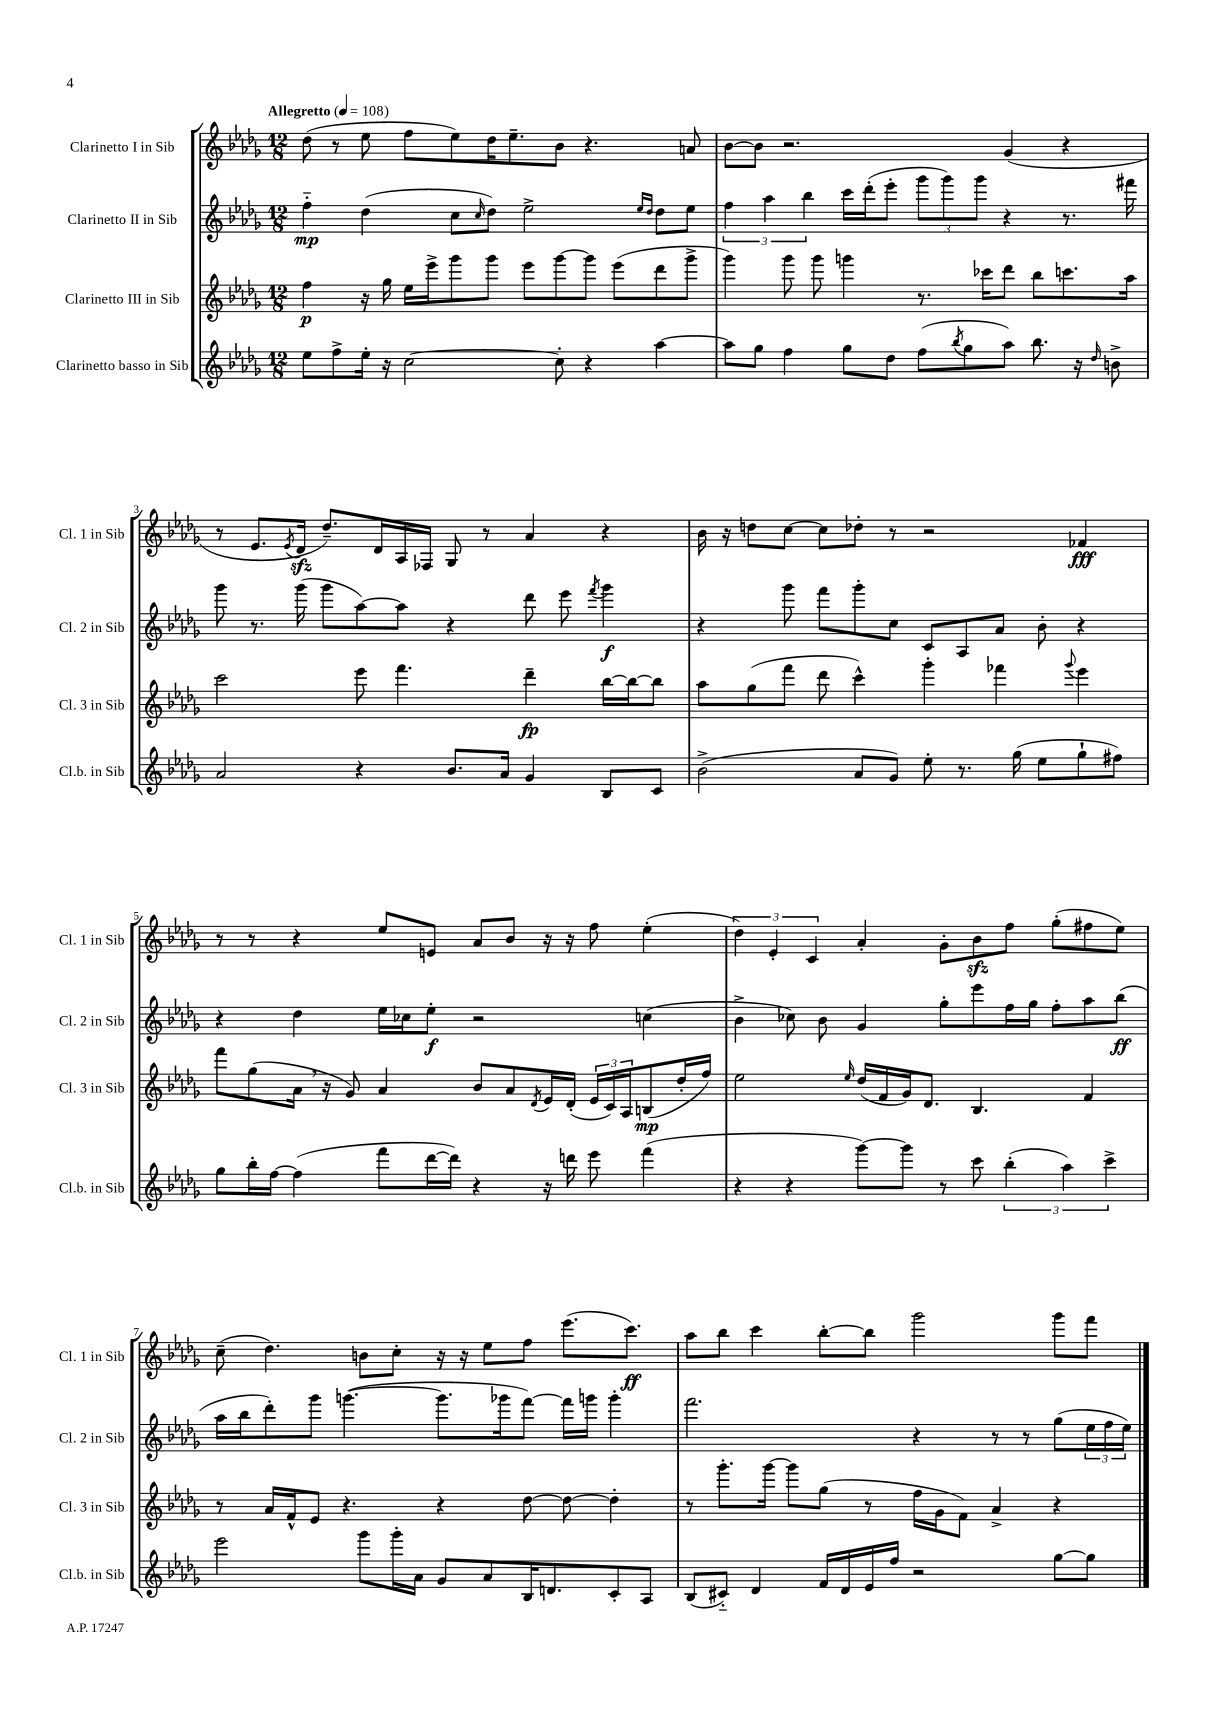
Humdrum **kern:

**kern	**kern	**dynam	**kern	**dynam	**kern	**dynam
*part4	*part3	*part3	*part2	*part2	*part1	*part1
*staff4	*staff3	*staff3	*staff2	*staff2	*staff1	*staff1
*I"Clarinetto basso in Sib	*I"Clarinetto III in Sib	*	*I"Clarinetto II in Sib	*	*I"Clarinetto I in Sib	*
*I'Cl.b. in Sib	*I'Cl. 3 in Sib	*	*I'Cl. 2 in Sib	*	*I'Cl. 1 in Sib	*
*clefG2	*clefG2	*	*clefG2	*	*clefG2	*
*k[b-e-a-d-g-]	*k[b-e-a-d-g-]	*	*k[b-e-a-d-g-]	*	*k[b-e-a-d-g-]	*
*M12/8	*M12/8	*	*M12/8	*	*M12/8	*
*MM108	*MM108	*	*MM108	*	*MM108	*
=1	=1	=1	=1	=1	=1	=1
!	!	!	!	!	!LO:TX:a:B:t=Allegretto	!
8ee-\L	4ff\	p	4ff\	mp	(8dd-\	.
8ff^\	.	.	.	.	8r	.
16ee-'\Jk	16r	.	(4dd-\	.	8ee-\	.
16r	16gg-\	.	.	.	.	.
[2cc\	16ee-\LL	.	.	.	8ff\L	.
.	16eee-^\J	.	.	.	.	.
.	8ggg-\	.	8cc\L	.	8ee-\)	.
.	.	.	16qqcc/	.	.	.
.	8ggg-\J	.	8dd-\J)	.	16dd-\K	.
.	.	.	.	.	8.ee-~\	.
.	8eee-\L	.	2ee-^\	.	.	.
8cc'\]	[8ggg-\	.	.	.	8b-\J	.
4r	8ggg-\J]	.	.	.	4.r	.
.	(8eee-\L	.	.	.	.	.
.	.	.	16qqee-/LL	.	.	.
.	.	.	16qqdd-/JJ	.	.	.
[4aa-\	8ddd-\	.	8dd-\L	.	.	.
.	8ggg-^\J	.	8ee-\J	.	8an/	.
=2	=2	=2	=2	=2	=2	=2
8aa-\L]	4ggg-\)	.	6ff\	.	[8b-\L	.
8gg-\J	.	.	.	.	8b-\J]	.
.	.	.	6aa-\	.	.	.
4ff\	8ggg-\	.	.	.	2.r	.
.	.	.	6bb-\	.	.	.
.	8ggg-\	.	.	.	.	.
8gg-\L	4gggn\	.	16ccc\LL	.	.	.
.	.	.	(16ddd-'\J	.	.	.
8dd-\J	.	.	8eee-'\J	.	.	.
(8ff\L	8.r	.	12ggg-\L	.	.	.
.	.	.	12ggg-\)	.	.	.
8qbb-/	.	.	.	.	.	.
8gg-\	.	.	.	.	.	.
.	.	.	12ggg-\J	.	.	.
.	16ccc-X\KL	.	.	.	.	.
8aa-\J)	8ddd-\J	.	4r	.	(4g-/	.
8.bb-\	8bb-\L	.	.	.	.	.
.	8.cccn\	.	8.r	.	4r	.
16r	.	.	.	.	.	.
16qqdd-/	.	.	.	.	.	.
8bn^\	.	.	.	.	.	.
.	16aa-\Jk	.	16fff#X\	.	.	.
!!LO:LB:g=z
=3	=3	=3	=3	=3	=3	=3
2a-/	2ccc\	.	8ggg-\	.	8r	.
.	.	.	8.r	.	8.e-/L	.
.	.	.	.	.	8qe-/	.
.	.	.	(16ggg-\	.	16d-zz/Jk	.
.	.	.	8ggg-\L	.	8.dd-~/L)	.
4r	8eee-\	.	[8aa-\)	.	.	.
.	.	.	.	.	16d-/L	.
.	4.fff\	.	8aa-\J]	.	16A-/	.
.	.	.	.	.	16F-X/JJ	.
8.b-/L	.	.	4r	.	8G-/	.
.	.	.	.	.	8r	.
16a-/Jk	.	.	.	.	.	.
4g-/	4ddd-~\	fp	8ddd-\	.	4a-/	.
.	.	.	8eee-\	.	.	.
.	.	.	8qfff/	.	.	.
8B-/L	[16bb-\LL	.	4ggg-\	f	4r	.
.	16bb-\J_	.	.	.	.	.
8c/J	8bb-\J]	.	.	.	.	.
=4	=4	=4	=4	=4	=4	=4
(2b-^\	8aa-\L	.	4r	.	16b-\	.
.	.	.	.	.	16r	.
.	(8gg-\	.	.	.	8ddn\L	.
.	8fff\J	.	8ggg-\	.	[8cc\J	.
.	8ddd-\	.	8fff\L	.	8cc\L]	.
8a-/L	4ccc^^\)	.	8ggg-'\	.	8dd-X'\J	.
8g-/J)	.	.	8cc\J	.	8r	.
8ee-'\	4ggg-'\	.	8c/L	.	2r	.
8.r	.	.	8A-/	.	.	.
.	4fff-X\	.	8a-/J	.	.	.
(16gg-\	.	.	.	.	.	.
8ee-\L	.	.	8b-'\	.	.	.
.	8qqggg-/	.	.	.	.	.
8gg-`\	4eee-\	.	4r	.	4f-X/	fff
8ff#X\J)	.	.	.	.	.	.
!!LO:LB:g=z
=5	=5	=5	=5	=5	=5	=5
8gg-\L	8fff\L	.	4r	.	8r	.
16bb-'\L	(8gg-\	.	.	.	8r	.
[16ff\JJ	.	.	.	.	.	.
(4ff\]	16a-,\Jk	.	4dd-\	.	4r	.
.	16r	.	.	.	.	.
.	8g-/)	.	.	.	.	.
8fff\L	4a-/	.	16ee-\LL	.	8ee-/L	.
.	.	.	16cc-X\J	.	.	.
[16ddd-\L	.	.	8ee-'\J	f	8en/J	.
16ddd-\JJ])	.	.	.	.	.	.
4r	8b-/L	.	2r	.	8a-/L	.
.	8a-/	.	.	.	8b-/J	.
.	8qd-/	.	.	.	.	.
16r	16e-/L	.	.	.	16r	.
16dddn\	(16d-'/JJ	.	.	.	16r	.
8eee-\	24e-/LL	.	.	.	8ff\	.
.	24c/)	.	.	.	.	.
.	24A-/J	.	.	.	.	.
(4fff\	(8Bn/	mp	(4ccn\	.	(4ee-'\	.
.	16dd-'/L	.	.	.	.	.
.	16ff/JJ)	.	.	.	.	.
=6	=6	=6	=6	=6	=6	=6
4r	2ee-\	.	4b-^\	.	6dd-\)	.
.	.	.	.	.	6e-'/	.
4r	.	.	8cc-X\)	.	.	.
.	.	.	.	.	6c/	.
.	.	.	8b-\	.	.	.
.	16qqee-/	.	.	.	.	.
[8ggg-\L)	(16dd-/LL	.	4g-/	.	4a-'/	.
.	16f/	.	.	.	.	.
8ggg-\J]	16g-/J)	.	.	.	.	.
.	8.d-/J	.	.	.	.	.
8r	.	.	8gg-'\L	.	8g-'\L	.
8ccc\	4.B-/	.	8eee-\	.	8b-zz\	.
(6bb-'\	.	.	16ff\L	.	8ff\J	.
.	.	.	16gg-\JJ	.	.	.
.	.	.	8ff'\L	.	(8gg-'\L	.
6aa-\)	.	.	.	.	.	.
.	4f/	.	8aa-\	.	8ff#X\	.
6ccc^\	.	.	.	.	.	.
.	.	.	(8bb-\J	ff	8ee-\J)	.
!!LO:LB:g=z
=7	=7	=7	=7	=7	=7	=7
2eee-\	8r	.	16aa-\LL	.	(8cc~\	.
.	.	.	16bb-\J	.	.	.
.	16a-/LL	.	8ddd-'\)	.	4.dd-\)	.
.	16f^^/J	.	.	.	.	.
.	8e-/J	.	8ggg-\J	.	.	.
.	4.r	.	([4.gggn\	.	.	.
8ggg-\L	.	.	.	.	8bn\L	.
16ggg-'\L	.	.	.	.	8cc'\J	.
16a-\JJ	.	.	.	.	.	.
8g-/L	4r	.	8.ggg\L]	.	16r	.
.	.	.	.	.	16r	.
8a-/	.	.	.	.	8ee-\L	.
.	.	.	16ggg-X\k	.	.	.
16B-/K	[8dd-\	.	[8fff\J)	.	8ff\J	.
8.dn/	.	.	.	.	.	.
.	8dd-\_	.	16fff\LL]	.	(8.eee-\L	.
.	.	.	16gggn\JJ	.	.	.
8c'/	4dd-'\]	.	4ggg'\	.	.	.
.	.	.	.	.	8.ccc\J)	ff
8A-/J	.	.	.	.	.	.
=8	=8	=8	=8	=8	=8	=8
(8B-/L	8r	.	2.fff\	.	8aa-\L	.
8c#X/J)	8.ggg-'\L	.	.	.	8bb-\J	.
4d-/	.	.	.	.	4ccc\	.
.	[16ggg-\Jk	.	.	.	.	.
.	8ggg-\L]	.	.	.	.	.
16f/LL	(8gg-\J	.	.	.	[8bb-'\L	.
16d-/	.	.	.	.	.	.
16e-/	8r	.	.	.	8bb-\J]	.
16ff/JJ	.	.	.	.	.	.
2r	16ff\LL	.	4r	.	2ggg-\	.
.	16g-\J	.	.	.	.	.
.	8f\J)	.	.	.	.	.
.	4a-^/	.	8r	.	.	.
.	.	.	8r	.	.	.
[8gg-\L	4r	.	(8gg-\L	.	8ggg-\L	.
8gg-\J]	.	.	24ee-\L	.	8fff\J	.
.	.	.	24ff\	.	.	.
.	.	.	24ee-\JJ)	.	.	.
==	==	==	==	==	==	==
*-	*-	*-	*-	*-	*-	*-
